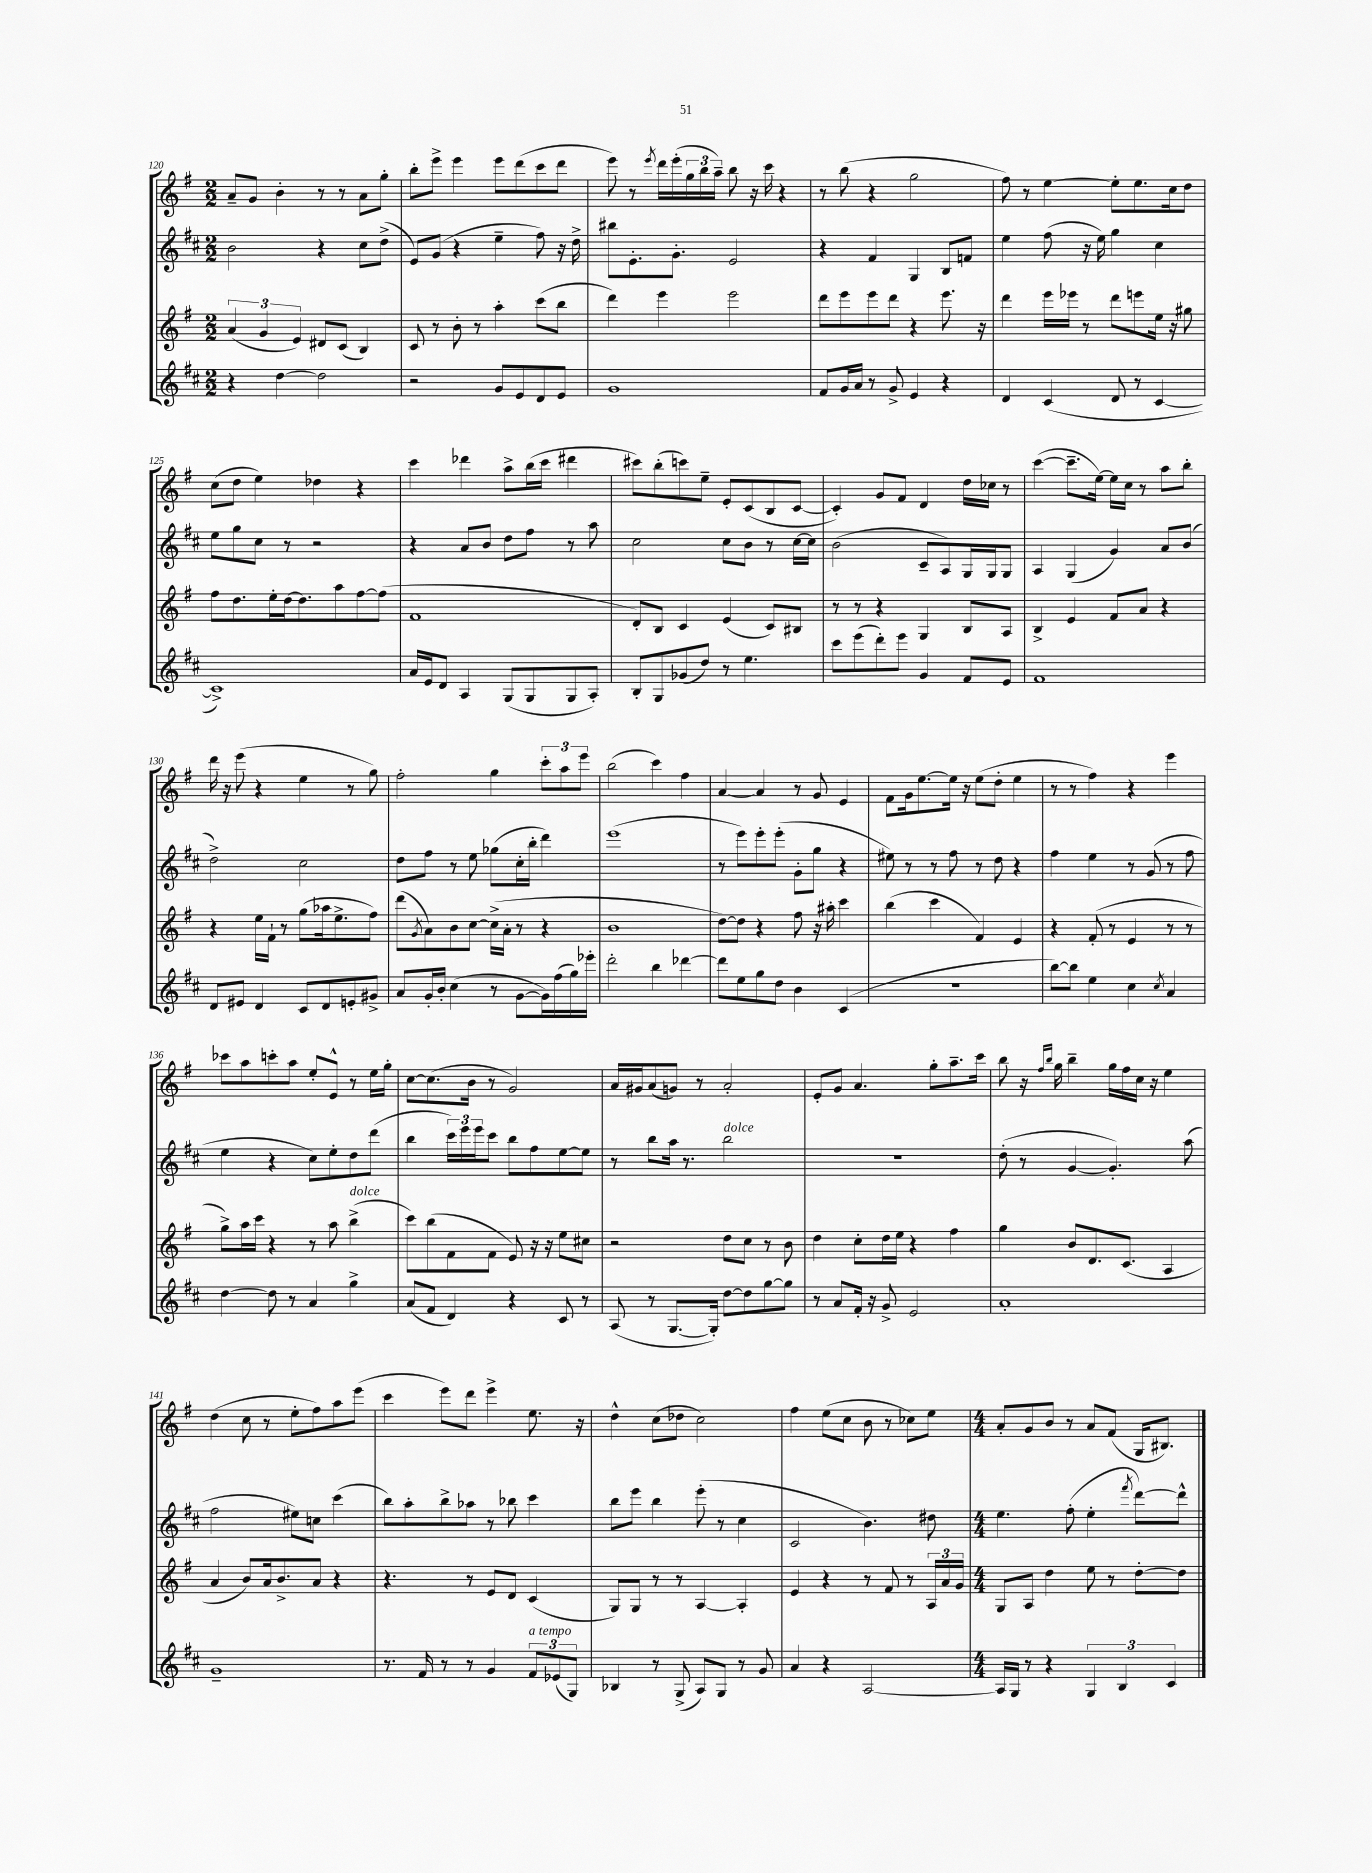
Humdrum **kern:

**kern	**kern	**kern	**kern
*staff4	*staff3	*staff2	*staff1
*clefG2	*clefG2	*clefG2	*clefG2
*k[f#c#]	*k[f#]	*k[f#c#]	*k[f#]
*M2/2	*M2/2	*M2/2	*M2/2
4r	(6a	2b	8a~
.	.	.	8g
.	6g	.	.
[4dd	.	.	4b'
.	6e)	.	.
2dd]	8d#	4r	8r
.	(8c	.	8r
.	4B)	8cc#	8a
.	.	(8dd^	8gg'
=	=	=	=
2r	8c	8e)	8bb'
.	8r	(8g	8eee^
.	8b'	4r	4eee
.	8r	.	.
8g	4aa'	4ee~	8eee
8e	.	.	(8ddd
8d	(8ccc	8ff#)	8ccc
8e	8bb	16r	8ddd
.	.	16dd^	.
=	=	=	=
1g	4ddd)	8bb#	8eee)
.	.	8.e'	8r
.	.	.	8qeee
.	4eee	.	16ddd
.	.	8.g'	(16eee'
.	.	.	24gg
.	.	.	24bb
.	.	.	24aa~)
.	2eee	2e	8bb
.	.	.	16r
.	.	.	16ccc
.	.	.	4r
=	=	=	=
8f#	8ddd	4r	8r
16g	8eee	.	(8bb
16a	.	.	.
8r	8eee	4f#	4r
8g^	8ddd	.	.
4e	4r	4G	2gg
4r	8.eee	8B	.
.	.	8f	.
.	16r	.	.
=	=	=	=
4d	4ddd	4ee	8ff#)
.	.	.	8r
(4c#	16eee	(8ff#	[4ee
.	16eee-	.	.
.	8r	16r	.
.	.	16ee)	.
8d	8ddd	4gg	8ee']
8r	8eee	.	8.ee
[4c#	16ee	4cc#	.
.	16r	.	16cc
.	8gg#	.	8dd
=	=	=	=
1c#^])	8ff#	8ee	(8cc
.	8.dd	8gg	8dd
.	.	8cc#	4ee)
.	16ee'	.	.
.	[16dd	8r	.
.	8.dd]	.	.
.	.	2r	4dd-
.	8aa	.	.
.	[8ff#	.	4r
.	(8ff#]	.	.
=	=	=	=
16a	1f#	4r	4ccc
16e	.	.	.
8d	.	.	.
4A	.	8a	4ddd-
.	.	8b	.
(8G	.	8dd	8aa^
8G	.	8ff#	(16bb
.	.	.	16ccc
8G	.	8r	4ddd#
8A')	.	8aa	.
=	=	=	=
8B'	8d')	2cc#	8ccc#)
8G	8B	.	(8bb'
(8g-	4c	.	8ccc)
8dd)	.	.	8ee~
8r	(4e	8cc#	8e'
4.ee	.	8b	(8c
.	8c)	8r	8B
.	8B#	[16cc#	[8c
.	.	16cc#]	.
=	=	=	=
8ccc#	8r	(2b	4c'])
(8eee	8r	.	.
8ddd')	4r	.	8g
8eee	.	.	8f#
4g	4G	8c#~	4d
.	.	8A)	.
8f#	8B	16G	16dd
.	.	16G	16cc-
8e	8A	8G	8r
=	=	=	=
1f#	4B^	4A	([4ccc
.	4e	(4G	8.ccc~]
.	.	.	[16ee)
.	8f#	4g)	16ee]
.	.	.	16cc
.	8a	.	8r
.	4r	8a	8aa
.	.	(8b	8bb'
=	=	=	=
8d	4r	2dd^)	16ddd
.	.	.	16r
8e#	.	.	(8eee
4d	16ee	.	4r
.	16f#`	.	.
.	8r	.	.
8c#	(8gg	2cc#	4ee
8d	16aa-	.	.
.	8.ee^	.	.
8e'	.	.	8r
8g#^	8ff#)	.	8gg)
=	=	=	=
8a	(8ddd	8dd	2ff#'
.	8qg	.	.
16g'	8a)	8ff#	.
16b'	.	.	.
(4cc#	8b	8r	.
.	[8cc	8ee	.
8r	(16cc^]	(8gg-	4gg
.	16a'	.	.
[8g	8r	16cc#'	.
.	.	16bb'	.
16g])	4r	4ddd)	12ccc'
(16ff#	.	.	.
.	.	.	12aa
16gg)	.	.	.
.	.	.	12eee
16eee-'	.	.	.
=	=	=	=
2ddd'	1b	(1eee	(2bb
4bb	.	.	4ccc)
[4ddd-	.	.	4ff#
=	=	=	=
8ddd-]	[8dd)	8r	[4a
8ee	8dd]	8eee)	.
8gg	4r	8eee'	4a]
8dd	.	(8eee'	.
4b	8ff#	8g'	8r
.	16r	8gg	8g
.	16aa#'	.	.
(4c#	4ccc	4r	4e
=	=	=	=
1r	(4bb	8ee#)	8f#
.	.	8r	16g
.	.	.	[8.ee
.	4ccc	8r	.
.	.	8ff#	16ee]
.	.	.	16r
.	4f#)	8r	(8ee
.	.	8dd	8dd'
.	4e	4r	4ee
=	=	=	=
[8bb)	4r	4ff#	8r
8bb]	.	.	8r
4ee	(8f#'	4ee	4ff#)
.	8r	.	.
4cc#	4e	8r	4r
.	.	(8g	.
8qcc#	.	.	.
4a	8r	8r	4eee
.	8r	8ff#	.
=	=	=	=
[4dd	8gg^)	4ee	8ccc-
.	16aa	.	8aa
.	16ccc	.	.
8dd]	4r	4r	8ccc'
8r	.	.	8aa
4a	8r	8cc#)	8ee'
.	8aa	8ee'	8e^^
4gg^	(4bb^	8dd	8r
.	.	(8ddd	16ee
.	.	.	16gg'
=	=	=	=
(8a	8ccc)	4bb	[8cc
8f#	(8bb	.	(8.cc]
4d)	8f#	24ccc#)	.
.	.	24eee	.
.	.	.	16b
.	.	24eee	.
.	8f#	8ccc#	8r
4r	8e)	8bb	2g)
.	16r	8ff#	.
.	16r	.	.
8c#	8ee	[8ee	.
8r	8cc#	8ee]	.
=	=	=	=
(8A	2r	8r	16a
.	.	.	16g#
8r	.	8bb	(8a
[8.G	.	16aa	8g)
.	.	8.r	.
.	.	.	8r
16G'])	.	.	.
[8dd	8dd	2bb	2a'
8dd]	8cc	.	.
[8gg	8r	.	.
8gg]	8b	.	.
=	=	=	=
8r	4dd	1r	8e'
8a	.	.	8g
16f#'	8cc'	.	4.a
16r	.	.	.
8g^	16dd	.	.
.	16ee	.	.
2e	4r	.	.
.	.	.	8gg'
.	4ff#	.	8.aa~
.	.	.	16ccc
=	=	=	=
1a'	4gg	(8dd'	8bb
.	.	8r	16r
.	.	.	16qqff#
.	.	.	16qqbb
.	.	.	16gg
.	8b	[4g	4bb~
.	8.d	.	.
.	.	4.g'])	16gg
.	(8.c	.	16ff#
.	.	.	16cc
.	.	.	16r
.	4A	.	4ee
.	.	(8aa	.
=	=	=	=
1g~	4a	2ff#	(4dd
.	8b)	.	8cc
.	16a	.	8r
.	8.b^	.	.
.	.	8ee#)	8ee'
.	8a	8cc	8ff#)
.	4r	(4ccc#	8aa
.	.	.	(8eee
=	=	=	=
8.r	4.r	8bb)	4ccc
.	.	8aa'	.
16f#	.	.	.
8r	.	8bb^	8eee)
8r	8r	8aa-	8ddd
4g	8e	8r	4eee^
.	8d	8bb-	.
12f#	(4c	4ccc#	8.ee
(12e-	.	.	.
12G)	.	.	.
.	.	.	16r
=	=	=	=
4B-	8G)	8bb	4dd^^
.	8G	8eee	.
8r	8r	4bb	(8cc
(8G^	8r	.	8dd-
8A)	[4A	(8eee'	2cc)
8G	.	8r	.
8r	4A']	4cc#	.
8g	.	.	.
=	=	=	=
4a	4e	2c#	4ff#
4r	4r	.	(8ee
.	.	.	8cc
[2A	8r	4.b)	8b
.	8f#	.	8r
.	8r	.	8cc-)
.	24A	8dd#	8ee
.	24a	.	.
.	24g	.	.
=	=	=	=
*M4/4	*M4/4	*M4/4	*M4/4
16A]	8G	4.ee	8a'
16G	.	.	.
8r	8A	.	8g
4r	4dd	.	8b
.	.	(8ff#'	8r
6G	8ee	4ee'	8a
.	8r	.	(8f#
6B	.	.	.
.	.	8qfff#	.
.	[8dd'	[8ddd)	16G
.	.	.	8.B#)
6c#	.	.	.
.	8dd]	8ddd^^]	.
==	==	==	==
*-	*-	*-	*-
